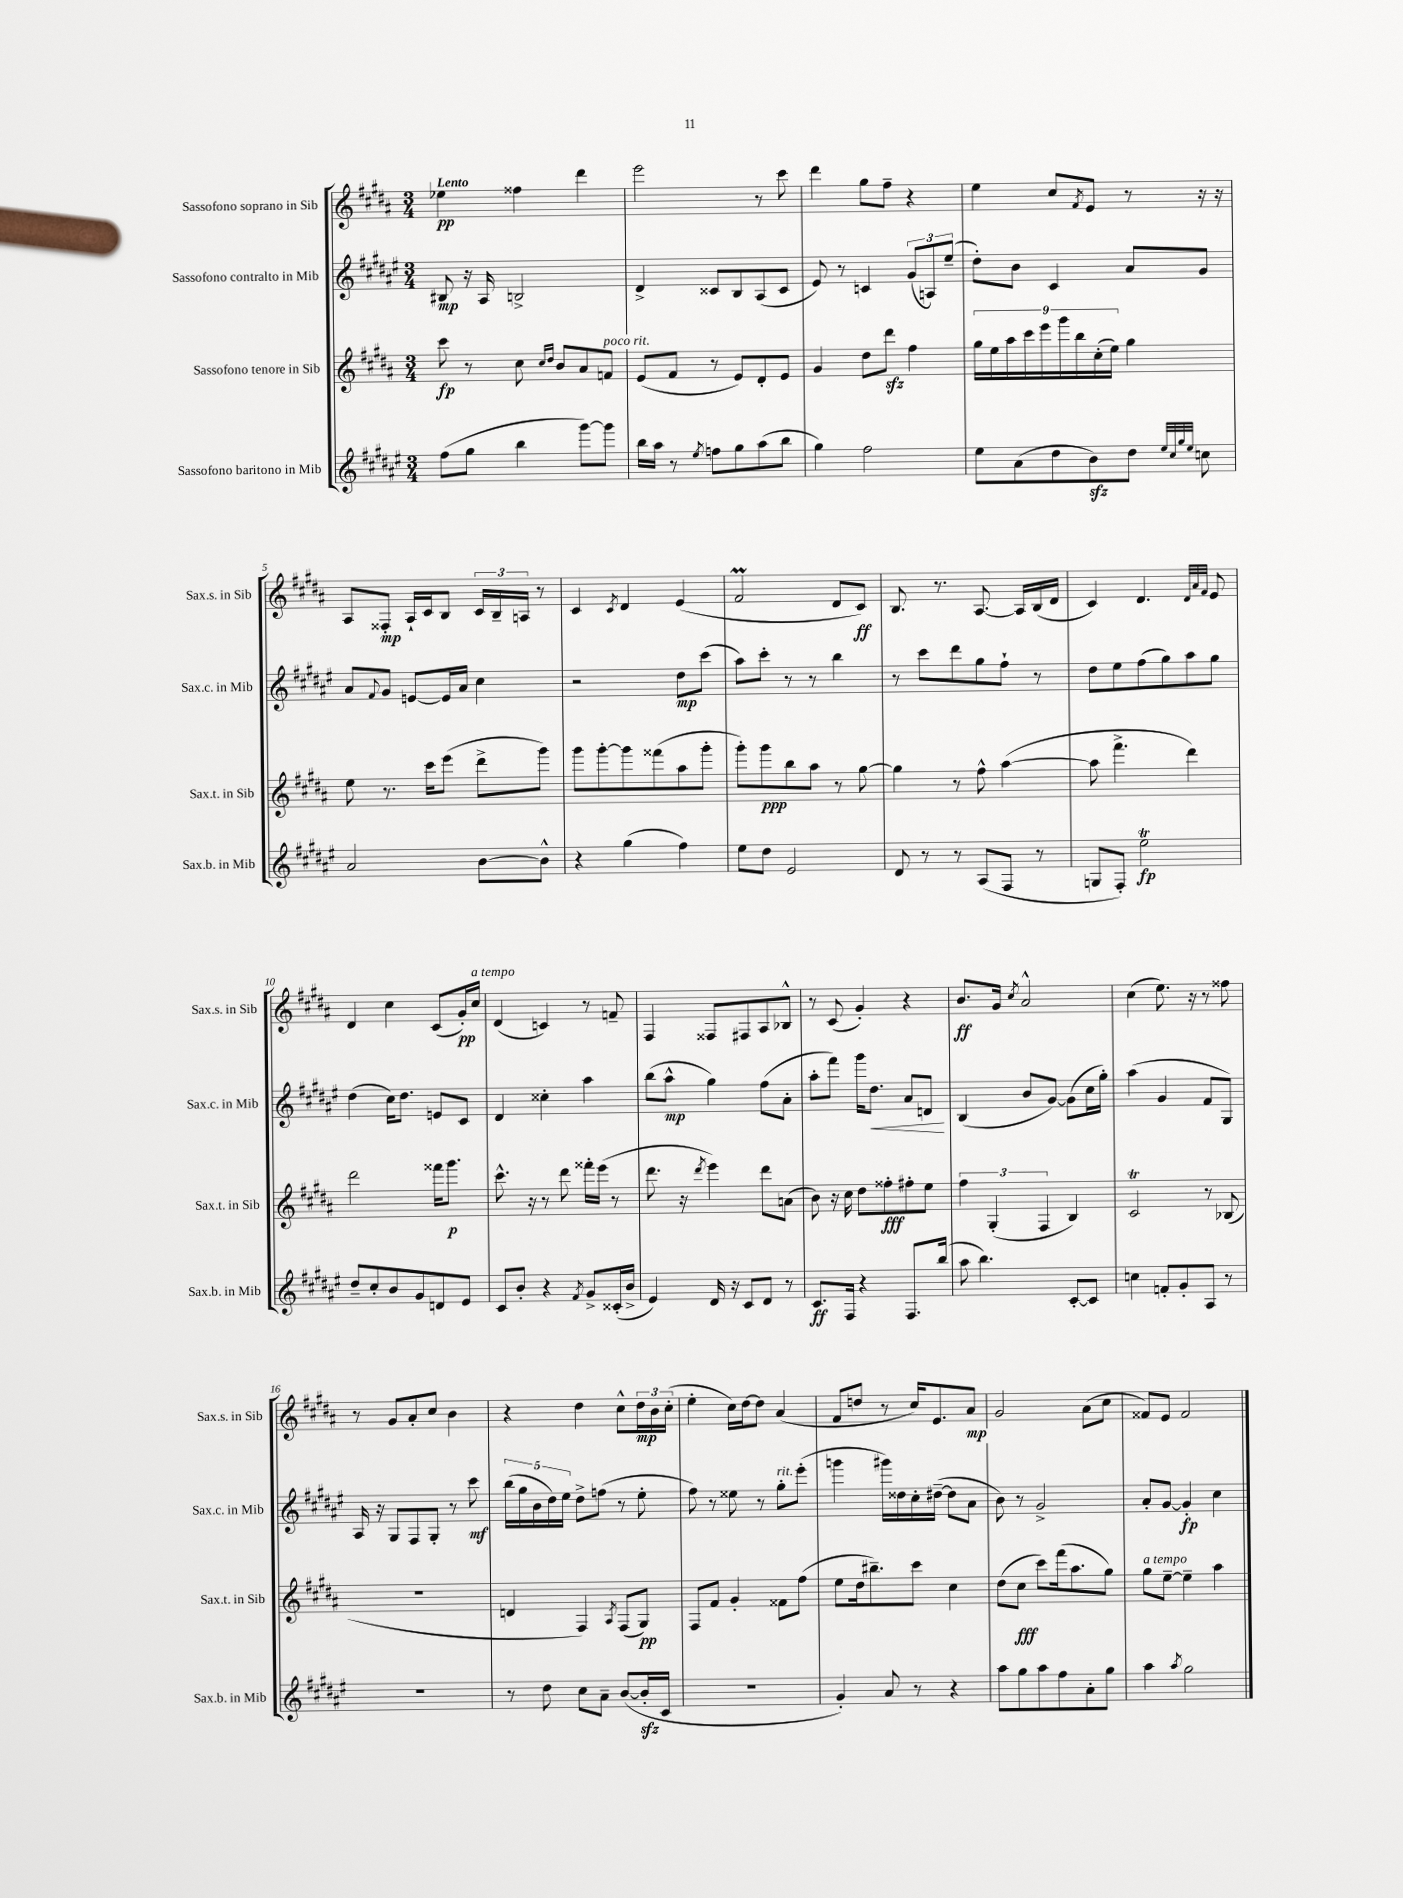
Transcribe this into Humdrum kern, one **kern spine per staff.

**kern	**kern	**kern	**kern
*staff4	*staff3	*staff2	*staff1
*clefG2	*clefG2	*clefG2	*clefG2
*k[f#c#g#d#a#e#]	*k[f#c#g#d#a#]	*k[f#c#g#d#a#e#]	*k[f#c#g#d#a#]
*M3/4	*M3/4	*M3/4	*M3/4
(8ff#	8ccc#	8B#	4ee-
8gg#	8r	16r	.
.	.	16A#	.
4bb	8cc#	2B^	4ff##
.	16qqcc#	.	.
.	16qqdd#	.	.
.	8b	.	.
[8ggg#)	8a#	.	4ddd#
8ggg#]	8f	.	.
=	=	=	=
16bb	(8e	4d#^	2eee
16aa#	.	.	.
8r	8f#	.	.
8qee#	.	.	.
8ff	8r	8c##	.
8gg#	8e)	8B	.
(8aa#	8d#'	(8A#	8r
8bb	8e	8c##	8ccc#
=	=	=	=
4gg#)	4g#	8e#)	4ddd#
.	.	8r	.
2ff#	8dd#	4c	8gg#
.	8ddd#	.	8ff#~
.	4ff#	(12g#	4r
.	.	12A)	.
.	.	(12ee#~	.
=	=	=	=
8ee#	18gg#	8dd#')	4ee
.	18ee	.	.
.	18aa#	.	.
(8a#	.	8b	.
.	18ccc#	.	.
.	18eee	.	.
8dd#	.	4c#	8cc#
.	18ggg#	.	.
.	18bb	.	.
.	.	.	8qf#
8b)	.	.	8e
.	(18cc#'	.	.
.	18ee)	.	.
8dd#	4gg#	8a#	8r
32qqee#	.	.	.
32qqcc#	.	.	.
32qqgg#	.	.	.
32qqee#	.	.	.
8cc	.	8g#	16r
.	.	.	16r
=	=	=	=
2a#	8ee	8a#	8A#
.	.	8qqf#	.
.	8.r	8g#	8F##'
.	.	[8e	16A#`
.	16ccc#	.	16c#
.	(8eee	16e]	8B
.	.	16a#	.
[8b	8ddd#^	4cc#	24c#
.	.	.	24B~
.	.	.	24A
8b^^]	8ggg#)	.	8r
=	=	=	=
4r	8ggg#	2r	4c#
.	[8ggg#'	.	.
.	.	.	8qc#
(4gg#	8ggg#]	.	4d#
.	(8fff##	.	.
4ff#)	8aa#	8dd#	(4e
.	8ggg#'	(8ccc#	.
=	=	=	=
8ee#	8ggg#')	8aa#)	2f#
8dd#	8ggg#	8ccc#'	.
2e#	8bb	8r	.
.	8aa#	8r	.
.	8r	4bb	8d#
.	[8gg#	.	8c#)
=	=	=	=
8d#	4gg#]	8r	8.B
8r	.	8ccc#	.
.	.	.	8.r
8r	8r	8ddd#	.
(8A#	8ff#^^	8gg#	[8.A#
8F#	([4aa#	8ff#`	.
.	.	.	16A#]
8r	.	8r	(16B
.	.	.	16d#
=	=	=	=
8G	8aa#]	8dd#	4c#)
8F#')	4.fff#^	8ee#	.
2ee#	.	(8ff#	4.d#
.	.	8gg#)	.
.	4ddd#)	8aa#	.
.	.	.	32qqd#
.	.	.	32qqa#
.	.	.	32qqf#
.	.	8gg#	8e
=	=	=	=
8dd#~	2ddd#	(4dd#	4d#
8cc#'	.	.	.
8b	.	16cc#)	4cc#
.	.	8.dd#	.
8g#	.	.	.
8d	16fff##	8e	(8c#
.	8.ggg#	.	.
8e#	.	8c#	16g#')
.	.	.	16cc#
=	=	=	=
8c#	8.ccc#^^	4d#	(4d#
8b'	.	.	.
.	16r	.	.
4r	8r	4cc##'	4c)
.	8ddd#	.	.
8qf#	.	.	.
8g#^	16fff##'	4aa#	8r
.	(16eee	.	.
(16c##'	8r	.	8f~
16b^	.	.	.
=	=	=	=
4e#)	8.ddd#	(8bb	4F#
.	.	8aa#^^	.
.	16r	.	.
.	8qddd#	.	.
16d#	4eee)	4gg#)	8F##
16r	.	.	.
8c#	.	.	8F#
8d#	8ddd#	(8ff#	8A#
8r	(8a	8a#'	8B-^^
=	=	=	=
8.c#	8b)	8aa#'	8r
.	16r	8fff#)	(8c#
16F#	16cc#	.	.
4r	8dd#	16ggg#	4g#')
.	.	8.dd#	.
.	8ff##'	.	.
8.F#	8ff#'	8a#	4r
.	8ee	8d	.
(16bb	.	.	.
=	=	=	=
8aa#	6ff#	(4B	8.b
4.bb)	.	.	.
.	(6G#'	.	.
.	.	.	16g#
.	.	.	8qcc#
.	.	8b	2a#^^
.	6F#	.	.
.	.	[8g#)	.
[8c#'	4B)	(8g#]	.
8c#]	.	16cc#	.
.	.	16gg#')	.
=	=	=	=
4cc	2c#	(4aa#	(4cc#
8f'	.	4g#	8.ee)
8g#'	.	.	.
.	.	.	16r
8A#	8r	8f#	8r
8r	(8B-	8G#)	8ff##
=	=	=	=
2.r	2.r	16A#	8r
.	.	16r	.
.	.	8G#	8g#
.	.	8F#	8a#'
.	.	8G#'	8cc#
.	.	8r	4b
.	.	8ccc#	.
=	=	=	=
8r	4d	(20bb	4r
.	.	20gg#	.
.	.	20b	.
8dd#	.	.	.
.	.	20dd#)	.
.	.	20ee#	.
8cc#	4F#)	8dd#^	4dd#
8a#~	.	(8ff	.
.	8qA#	.	.
([8b	(8F#	8r	8cc#^^
16b']	8G#)	8ee#'	24dd#
.	.	.	24b
16c#	.	.	.
.	.	.	(24cc#'
=	=	=	=
2.r	8F#	8ff#)	4ee'
.	8f#	8r	.
.	4g#'	8ee##	16cc#)
.	.	.	[16dd#
.	.	8r	8dd#]
.	8f##	8gg#'	(4a#
.	(8ff#	(8eee#'	.
=	=	=	=
4g#')	8ee	4ggg	8f#
.	16dd#	.	8dd
.	8.bb#~)	.	.
8a#	.	16ggg#)	8r
.	.	16dd##	.
8r	8ccc#	16cc#'	16cc#)
.	.	([16dd#~	8.e
4r	4cc#	8dd#]	.
.	.	8a#	8a#
=	=	=	=
8aa#	(8dd#	8b)	2g#
8gg#	8cc#	8r	.
8aa#	8ccc#)	2g#^	.
8ff#	(16fff#	.	.
.	8.aa#	.	.
8a#'	.	.	(8a#
8gg#	8gg#)	.	8cc#
=	=	=	=
4aa#	8gg#	8a#'	8f##)
.	[8ee~	[8g#	8e
8qaa#	.	.	.
2gg#	4ee~]	4g#']	2f##
.	4aa#	4cc#	.
==	==	==	==
*-	*-	*-	*-
